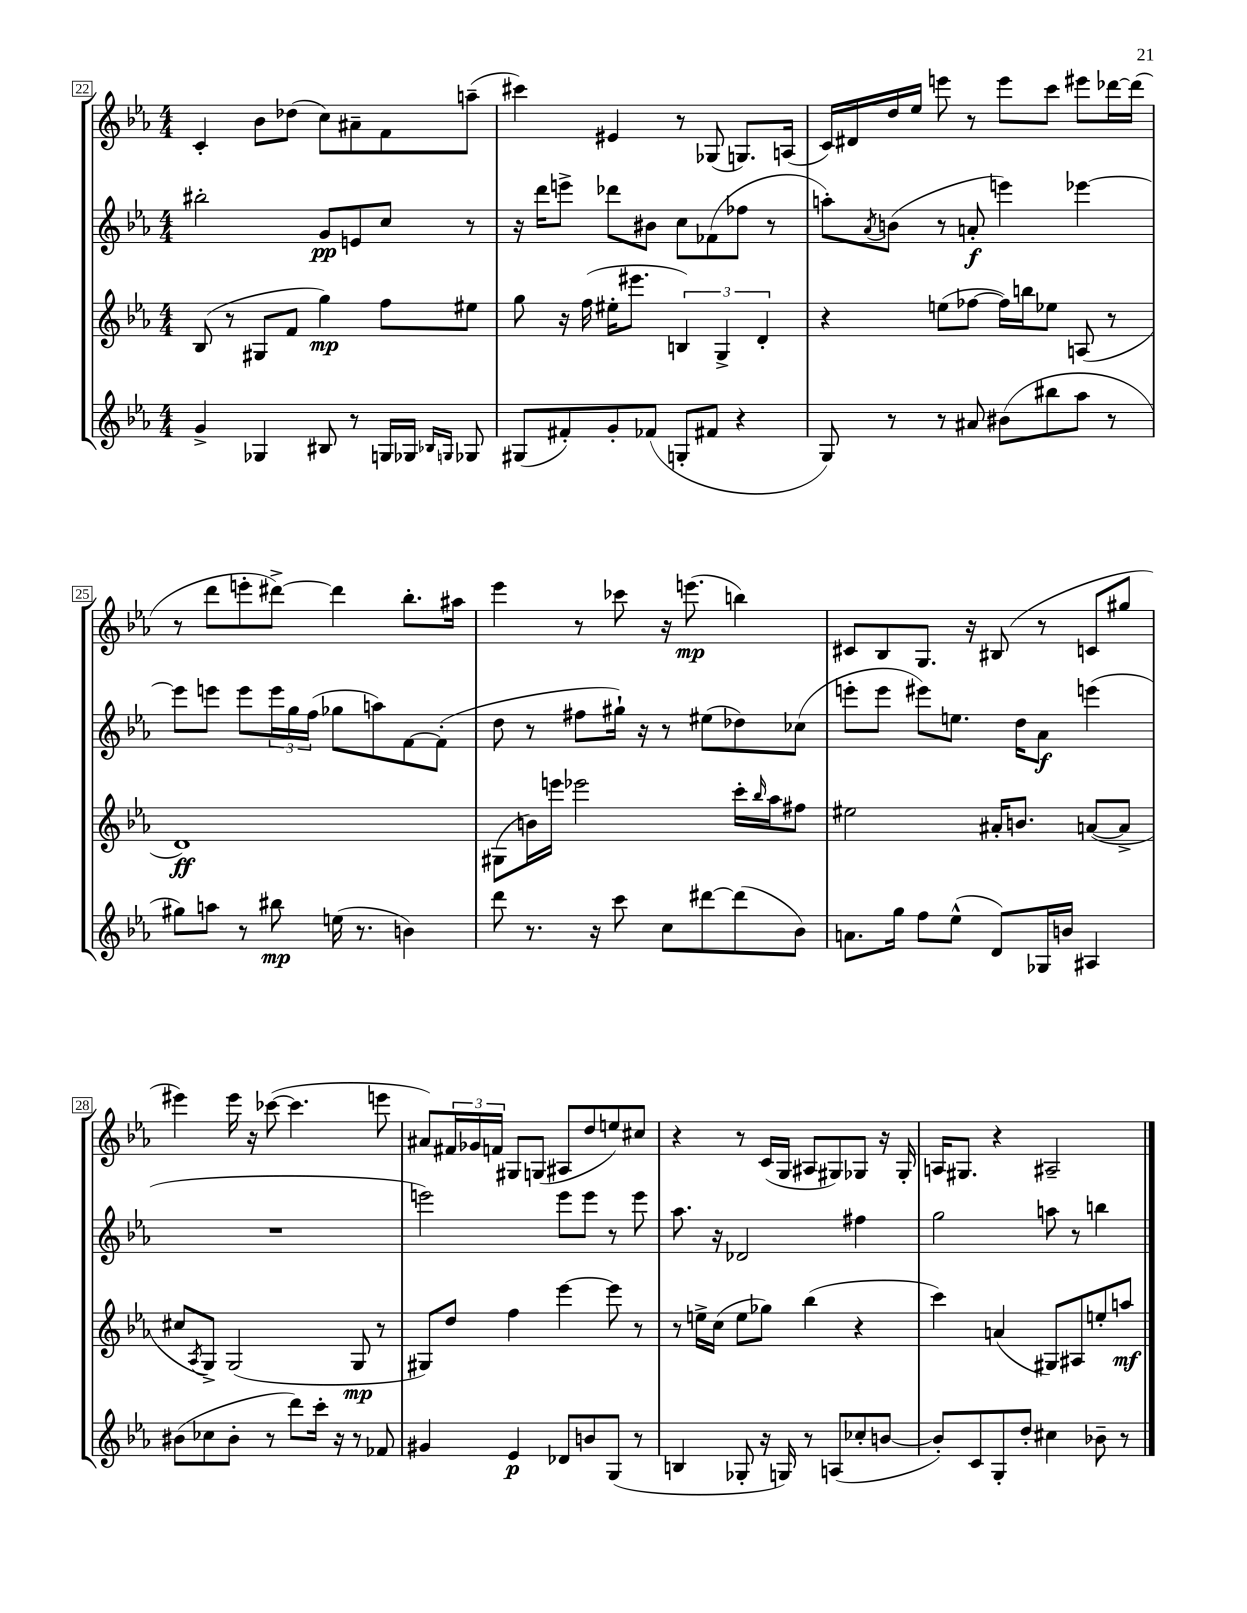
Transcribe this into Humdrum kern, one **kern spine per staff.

**kern	**dynam	**kern	**dynam	**kern	**dynam	**kern	**dynam
*part4	*part4	*part3	*part3	*part2	*part2	*part1	*part1
*staff4	*staff4	*staff3	*staff3	*staff2	*staff2	*staff1	*staff1
*clefG2	*	*clefG2	*	*clefG2	*	*clefG2	*
*k[b-e-a-]	*	*k[b-e-a-]	*	*k[b-e-a-]	*	*k[b-e-a-]	*
*M4/4	*	*M4/4	*	*M4/4	*	*M4/4	*
=22	=22	=22	=22	=22	=22	=22	=22
4g^/	.	(8B-/	.	2bb#X'\	.	4c'/	.
.	.	8r	.	.	.	.	.
4G-X/	.	8G#X/L	.	.	.	8b-\L	.
.	.	8f/J	.	.	.	(8dd-X\J	.
8B#X/	.	4gg\)	mp	8g/L	pp	8cc\L)	.
8r	.	.	.	8en/	.	8a#X~\	.
16Gn/LL	.	8ff\L	.	8cc/J	.	8f\	.
16G-X/JJ	.	.	.	.	.	.	.
16qqB-X/LL	.	.	.	.	.	.	.
16qqGn/JJ	.	.	.	.	.	.	.
8G-X/	.	8ee#X\J	.	8r	.	(8aan~\J	.
=23	=23	=23	=23	=23	=23	=23	=23
(8G#X/L	.	8gg\	.	16r	.	4ccc#X\)	.
.	.	.	.	16ddd\KL	.	.	.
8f#X'/)	.	16r	.	8eeen^\J	.	.	.
.	.	(16ff\	.	.	.	.	.
8g'/	.	16ee#X'\KL	.	8ddd-X\L	.	4e#X/	.
.	.	8.eee#X\J	.	.	.	.	.
(8f-X/J	.	.	.	8b#X\J	.	.	.
8Gn'/L	.	6Bn/)	.	8cc\L	.	8r	.
8f#X/J	.	.	.	(8f-X\	.	(8G-X/	.
.	.	6G^/	.	.	.	.	.
4r	.	.	.	8ff-X\J	.	8.Gn/L)	.
.	.	6d'/	.	.	.	.	.
.	.	.	.	8r	.	.	.
.	.	.	.	.	.	(16An/Jk	.
=24	=24	=24	=24	=24	=24	=24	=24
8G/)	.	4r	.	8aan'\L)	.	16c/LL)	.
.	.	.	.	.	.	16d#X/	.
.	.	.	.	8qa-/	.	.	.
8r	.	.	.	(8bn\J	.	16dd/	.
.	.	.	.	.	.	16ee-/JJ	.
8r	.	(8een\L	.	8r	.	8eeen\	.
8a#X/	.	[8ff-X\J	.	8an'/	f	8r	.
(8b#X\L	.	16ff-\LL])	.	4eeen\)	.	8eee\L	.
.	.	16bbn\J	.	.	.	.	.
8bb#X\	.	8ee-X\J	.	.	.	8ccc\J	.
8aa-\J	.	(8An/	.	[4eee-X\	.	8eee#X\L	.
8r	.	8r	.	.	.	[16ddd-X\L	.
.	.	.	.	.	.	(16ddd-\JJ]	.
!!LO:LB:g=z
=25	=25	=25	=25	=25	=25	=25	=25
8gg#X\L)	.	1d)	ff	8eee-\L]	.	8r	.
8aan\J	.	.	.	8eeen\J	.	8ddd\L	.
8r	.	.	.	8eee\L	.	8eeen'\	.
8bb#X\	mp	.	.	24eee\L	.	[8ddd#X^\J)	.
.	.	.	.	24gg\	.	.	.
.	.	.	.	(24ff\JJ	.	.	.
(16een\	.	.	.	8gg-X\L	.	4ddd#\]	.
8.r	.	.	.	.	.	.	.
.	.	.	.	8aan\)	.	.	.
4bn\)	.	.	.	[8f\	.	8.bb-'\L	.
.	.	.	.	(8f'\J]	.	.	.
.	.	.	.	.	.	16aa#X\Jk	.
=26	=26	=26	=26	=26	=26	=26	=26
8ddd\	.	(8G#X\L	.	8dd\	.	4eee-\	.
8.r	.	16bn\L)	.	8r	.	.	.
.	.	16eeen\JJ	.	.	.	.	.
.	.	2eee-X\	.	8ff#X\L	.	8r	.
16r	.	.	.	.	.	.	.
8ccc\	.	.	.	16gg#X`\Jk)	.	8ccc-X\	.
.	.	.	.	16r	.	.	.
8cc\L	.	.	.	8r	.	16r	.
.	.	.	.	.	.	(8.eeen\	mp
[8ddd#X\	.	.	.	(8ee#X\L	.	.	.
(8ddd#\]	.	16ccc'\LL	.	8dd-X\)	.	4bbn\)	.
.	.	16qqbb-/	.	.	.	.	.
.	.	16aa-\J	.	.	.	.	.
8b-\J)	.	8ff#X\J	.	(8cc-X\J	.	.	.
=27	=27	=27	=27	=27	=27	=27	=27
8.an\L	.	2ee#X\	.	8eeen'\L	.	8c#X/L	.
.	.	.	.	8eee\J	.	8B-/	.
16gg\Jk	.	.	.	.	.	.	.
8ff\L	.	.	.	8eee#X\L)	.	8.G/J	.
(8ee-^^\J	.	.	.	8.een\J	.	.	.
.	.	.	.	.	.	16r	.
8d/L)	.	16a#X'/KL	.	.	.	(8B#X/	.
.	.	8.bn/J	.	16dd\KL	.	.	.
16G-X/L	.	.	.	8a-\J	f	8r	.
16bn/JJ	.	.	.	.	.	.	.
4A#X/	.	([8an/L	.	(4eeen\	.	8cn/L	.
.	.	8a^/J]	.	.	.	8gg#X/J	.
!!LO:LB:g=z
=28	=28	=28	=28	=28	=28	=28	=28
(8b#X\L	.	8cc#X/L	.	1r	.	4eee#X\)	.
.	.	8qA-/	.	.	.	.	.
8cc-X\	.	8G^/J)	.	.	.	.	.
8b#'\J	.	(2G/	.	.	.	16eee#\	.
.	.	.	.	.	.	16r	.
8r	.	.	.	.	.	([8ccc-X\	.
8ddd\L)	.	.	.	.	.	4.ccc-\]	.
16ccc'\Jk	.	.	.	.	.	.	.
16r	.	.	.	.	.	.	.
8r	.	8G/	mp	.	.	.	.
8f-X/	.	8r	.	.	.	8eeen\	.
=29	=29	=29	=29	=29	=29	=29	=29
4g#X/	.	8G#X/L)	.	2eeen\)	.	8a#X/L)	.
.	.	8dd/J	.	.	.	24f#X/L	.
.	.	.	.	.	.	24g-X/	.
.	.	.	.	.	.	24fn/JJ	.
4e-/	p	4ff\	.	.	.	8G#X/L	.
.	.	.	.	.	.	(8Gn/J	.
8d-X/L	.	[4eee-\	.	8eee\L	.	8A#X/L	.
8bn/	.	.	.	8eee\J	.	8dd/	.
(8G/J	.	8eee-\]	.	8r	.	8een/)	.
8r	.	8r	.	8eee\	.	8cc#X/J	.
=30	=30	=30	=30	=30	=30	=30	=30
4Bn/	.	8r	.	8.aa-\	.	4r	.
.	.	16een^\LL	.	.	.	.	.
.	.	(16cc\JJ	.	16r	.	.	.
8G-X'/	.	8ee\L	.	2d-X/	.	8r	.
16r	.	8gg-X\J)	.	.	.	(16c/LL	.
16Gn/)	.	.	.	.	.	16G/JJ	.
8r	.	(4bb-\	.	.	.	8A#X/L	.
(8An/L	.	.	.	.	.	8G#X/)	.
8cc-X'/	.	4r	.	4ff#X\	.	8G-X/J	.
[8bn/J	.	.	.	.	.	16r	.
.	.	.	.	.	.	16G-'/	.
=31	=31	=31	=31	=31	=31	=31	=31
8b'/L])	.	4ccc\)	.	2gg\	.	16An/KL	.
.	.	.	.	.	.	8.G#X/J	.
8c/	.	.	.	.	.	.	.
8G'/	.	(4an/	.	.	.	4r	.
8dd'/J	.	.	.	.	.	.	.
4cc#X\	.	8G#X/L)	.	8aan\	.	2A#X~/	.
.	.	8A#X/	.	8r	.	.	.
8b-X~\	.	8een'/	.	4bbn\	.	.	.
8r	.	8aan/J	mf	.	.	.	.
==	==	==	==	==	==	==	==
*-	*-	*-	*-	*-	*-	*-	*-
